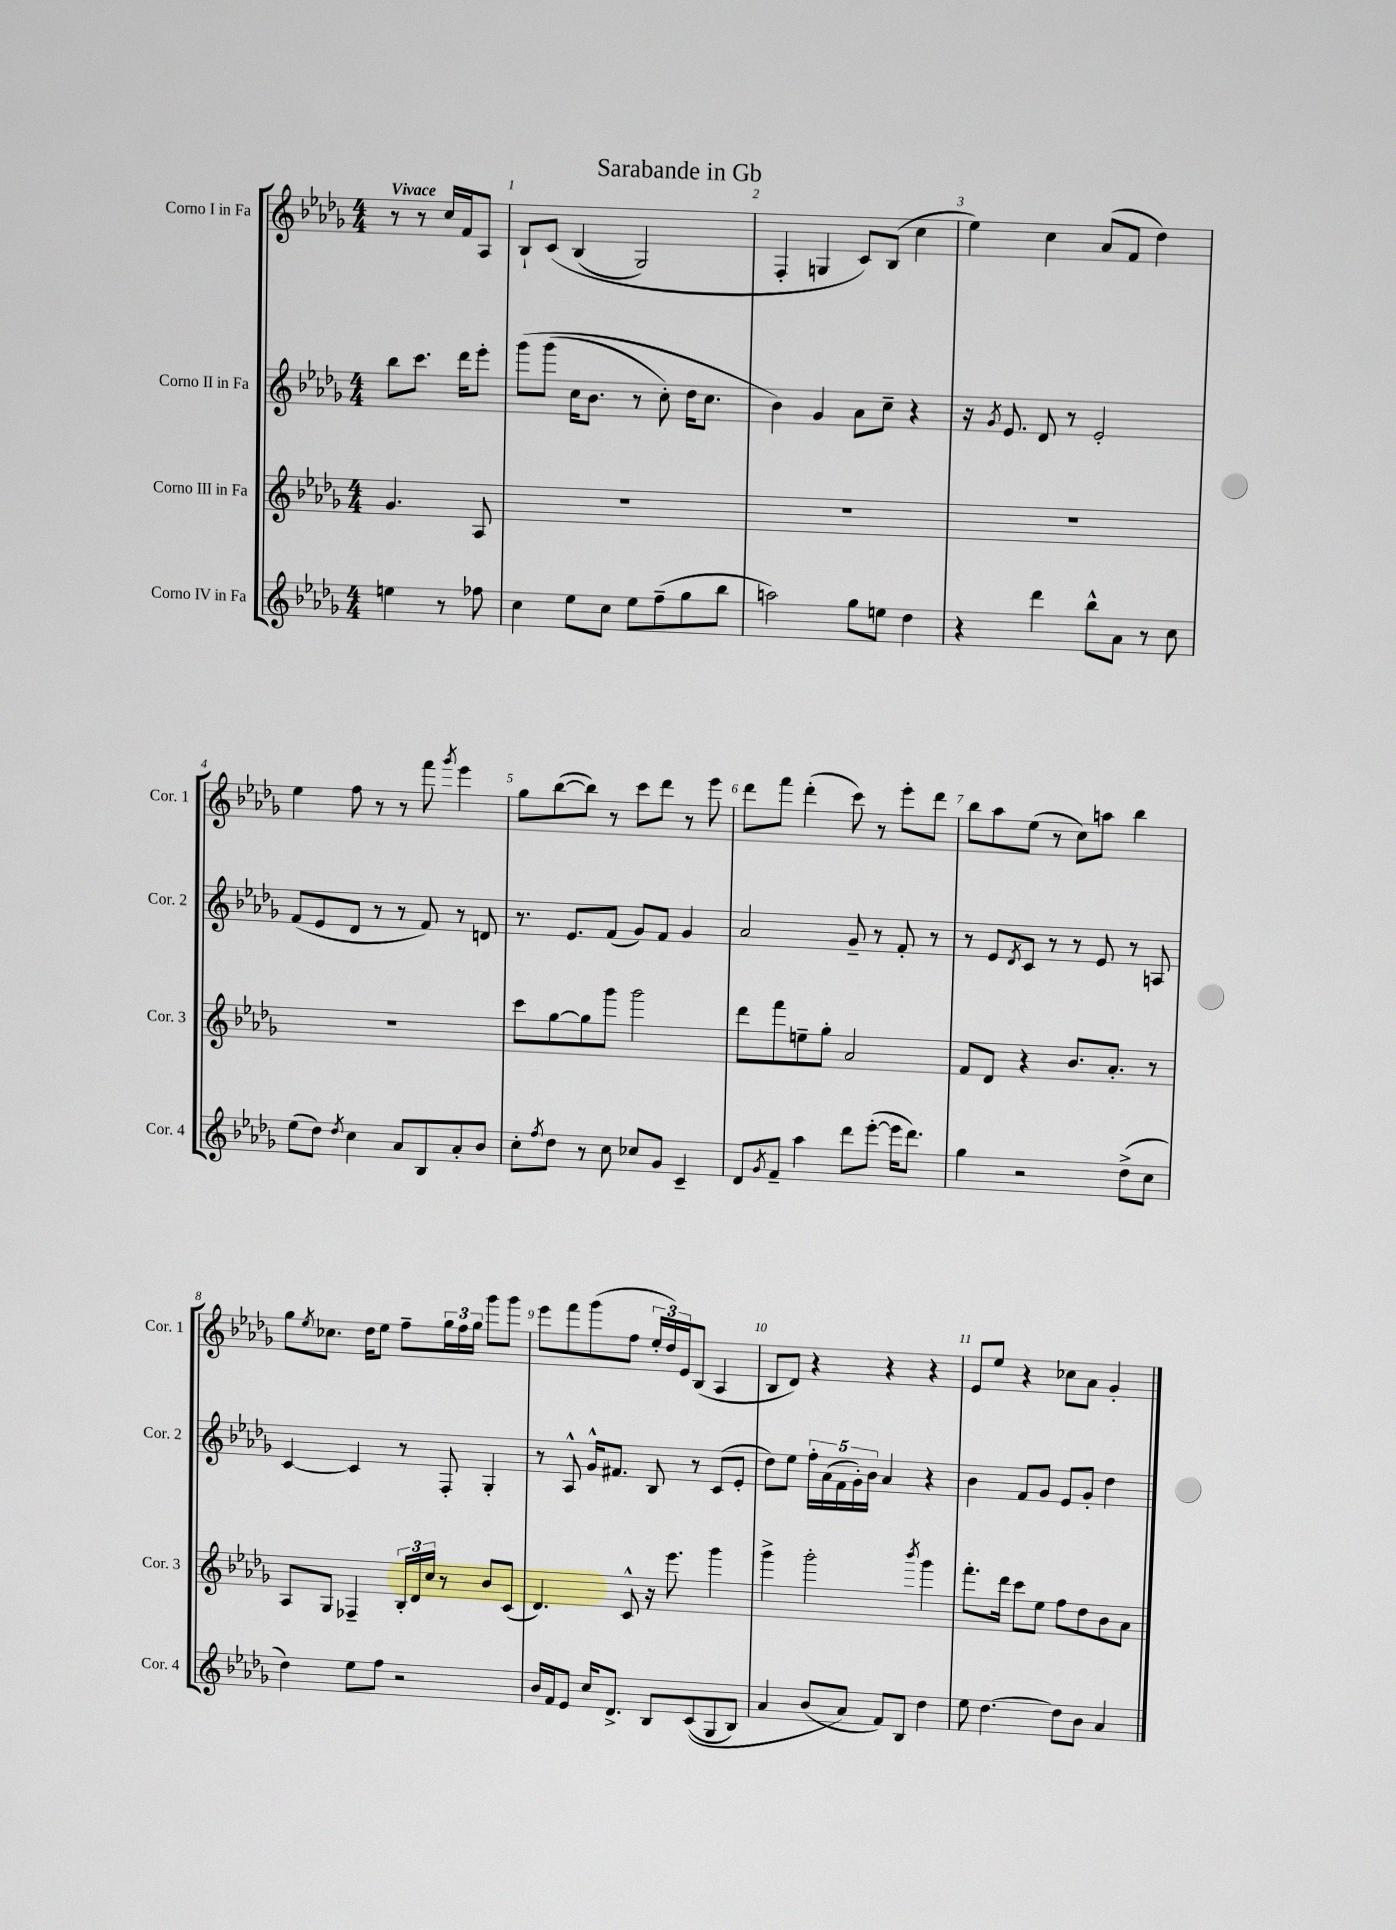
\header { title = "Sarabande in Gb" }
<<
\new StaffGroup <<
\new Staff = "s0" \with { instrumentName = "Corno I in Fa" shortInstrumentName = "Cor. 1" } {
    \clef treble \key des \major \numericTimeSignature \time 4/4 \partial 2 \tempo "Vivace"
    r8 r8 c''16 f'16 aes8 |
    bes8-! c'8\( bes4( ges2) |
    f4-. g4 c'8\) bes8( c''4 |
    ees''4) c''4 aes'8( f'8 des''4) |
    ees''4 f''8 r8 r8 f'''8 \acciaccatura { ges'''8 } ees'''4 |
    ges''8 bes''8~( bes''8) r8 c'''8 des'''8 r8 ees'''8 |
    des'''8 f'''8 des'''4-.( c'''8) r8 ees'''8-. des'''8 |
    bes''8 aes''8 ees''8( r8 c''8) a''8 bes''4 |
    ges''8 \acciaccatura { ees''8 } ces''8. des''16 ees''8 f''8-- \tuplet 3/2 { ges''16 f''16 ges''16 } ges'''8 ges'''8 |
    ees'''8 f'''8 ges'''8( f''8 \tuplet 3/2 { ees''16-. des''16) ees'16 } bes8( aes4 |
    bes8 des'8) r4 r4 r4 |
    ees'8 ees''8 r4 ces''8 aes'8 ges'4-. \bar "|." |
}
\new Staff = "s1" \with { instrumentName = "Corno II in Fa" shortInstrumentName = "Cor. 2" } {
    \clef treble \key des \major \numericTimeSignature \time 4/4 \partial 2
    bes''8 c'''8. des'''16 ees'''8-. |
    ges'''8\( ges'''8( c''16 bes'8. r8 c''8-.) des''16 c''8. |
    bes'4\) ges'4 aes'8 c''8-- r4 |
    r16 \acciaccatura { ges'8 } ees'8. des'8 r8 ees'2-. |
    f'8( ees'8 des'8 r8 r8 f'8) r8 d'8 |
    r8. ees'8. f'8( ges'8) f'8 ges'4 |
    aes'2 ges'8-- r8 f'8-. r8 |
    r8 ees'8 \acciaccatura { des'8 } c'8 r8 r8 ees'8 r8 a8 |
    c'4~ c'4 r8 f8-. ges4-. |
    r8 aes8-^ ges'16-^ fis'8. bes8 r8 c'8( ees'8-. |
    des''8) ees''8 \tuplet 5/4 { f''16-. aes'16( f'16 ges'16-.) bes'16 } aes'4 r4 |
    bes'4 f'8 ges'8 ees'8 ges'8-. des''4 \bar "|." |
}
\new Staff = "s2" \with { instrumentName = "Corno III in Fa" shortInstrumentName = "Cor. 3" } {
    \clef treble \key des \major \numericTimeSignature \time 4/4 \partial 2
    ges'4. aes8 |
    R1 |
    R1 |
    R1 |
    R1 |
    c'''8 ges''8~ ges''8 ges'''8 ges'''2 |
    des'''8 f'''8 e''8-- ges''8-. aes'2 |
    f'8 des'8 r4 bes'8. aes'8.-. r8 |
    aes8 ges8 fes4-- \tuplet 3/2 { bes16-. des'16 c''16 } r8 bes'8 c'8( |
    des'4.) c'8-^ r16 ees'''8. ges'''4 |
    ges'''4-> ges'''2-. \acciaccatura { bes'''8 } ges'''4 |
    f'''8.-. des'''16 c'''8 ees''8 f''8 des''8 bes'8 aes'8 \bar "|." |
}
\new Staff = "s3" \with { instrumentName = "Corno IV in Fa" shortInstrumentName = "Cor. 4" } {
    \clef treble \key des \major \numericTimeSignature \time 4/4 \partial 2
    e''4 r8 fes''8 |
    c''4 ees''8 c''8 ees''8 f''8--( ges''8 bes''8 |
    a''2) ges''8 e''8 des''4 |
    r4 des'''4 bes''8-^ aes'8 r8 c''8 |
    ees''8( des''8) \acciaccatura { des''8 } c''4 aes'8 bes8 aes'8-. bes'8 |
    c''8-. \acciaccatura { f''8 } des''8 r8 c''8 ces''8 ges'8 c'4-- |
    des'8 \acciaccatura { ges'8 } f'8-- aes''4 des'''8 ees'''8~-.( ees'''16 des'''8.) |
    ges''4 r2 des''8->( c''8 |
    des''4) ees''8 f''8 r2 |
    bes'16 f'16 ees'8 c''16 des'8.-> bes8 c'8(\( ges8 bes8) |
    aes'4 bes'8( aes'8\) f'8) bes8 des''4 |
    ees''8 des''4.~ des''8 bes'8 aes'4 \bar "|." |
}
>>
>>
\layout { \context { \Score \override BarNumber.break-visibility = ##(#f #t #t) barNumberVisibility = #all-bar-numbers-visible } }
